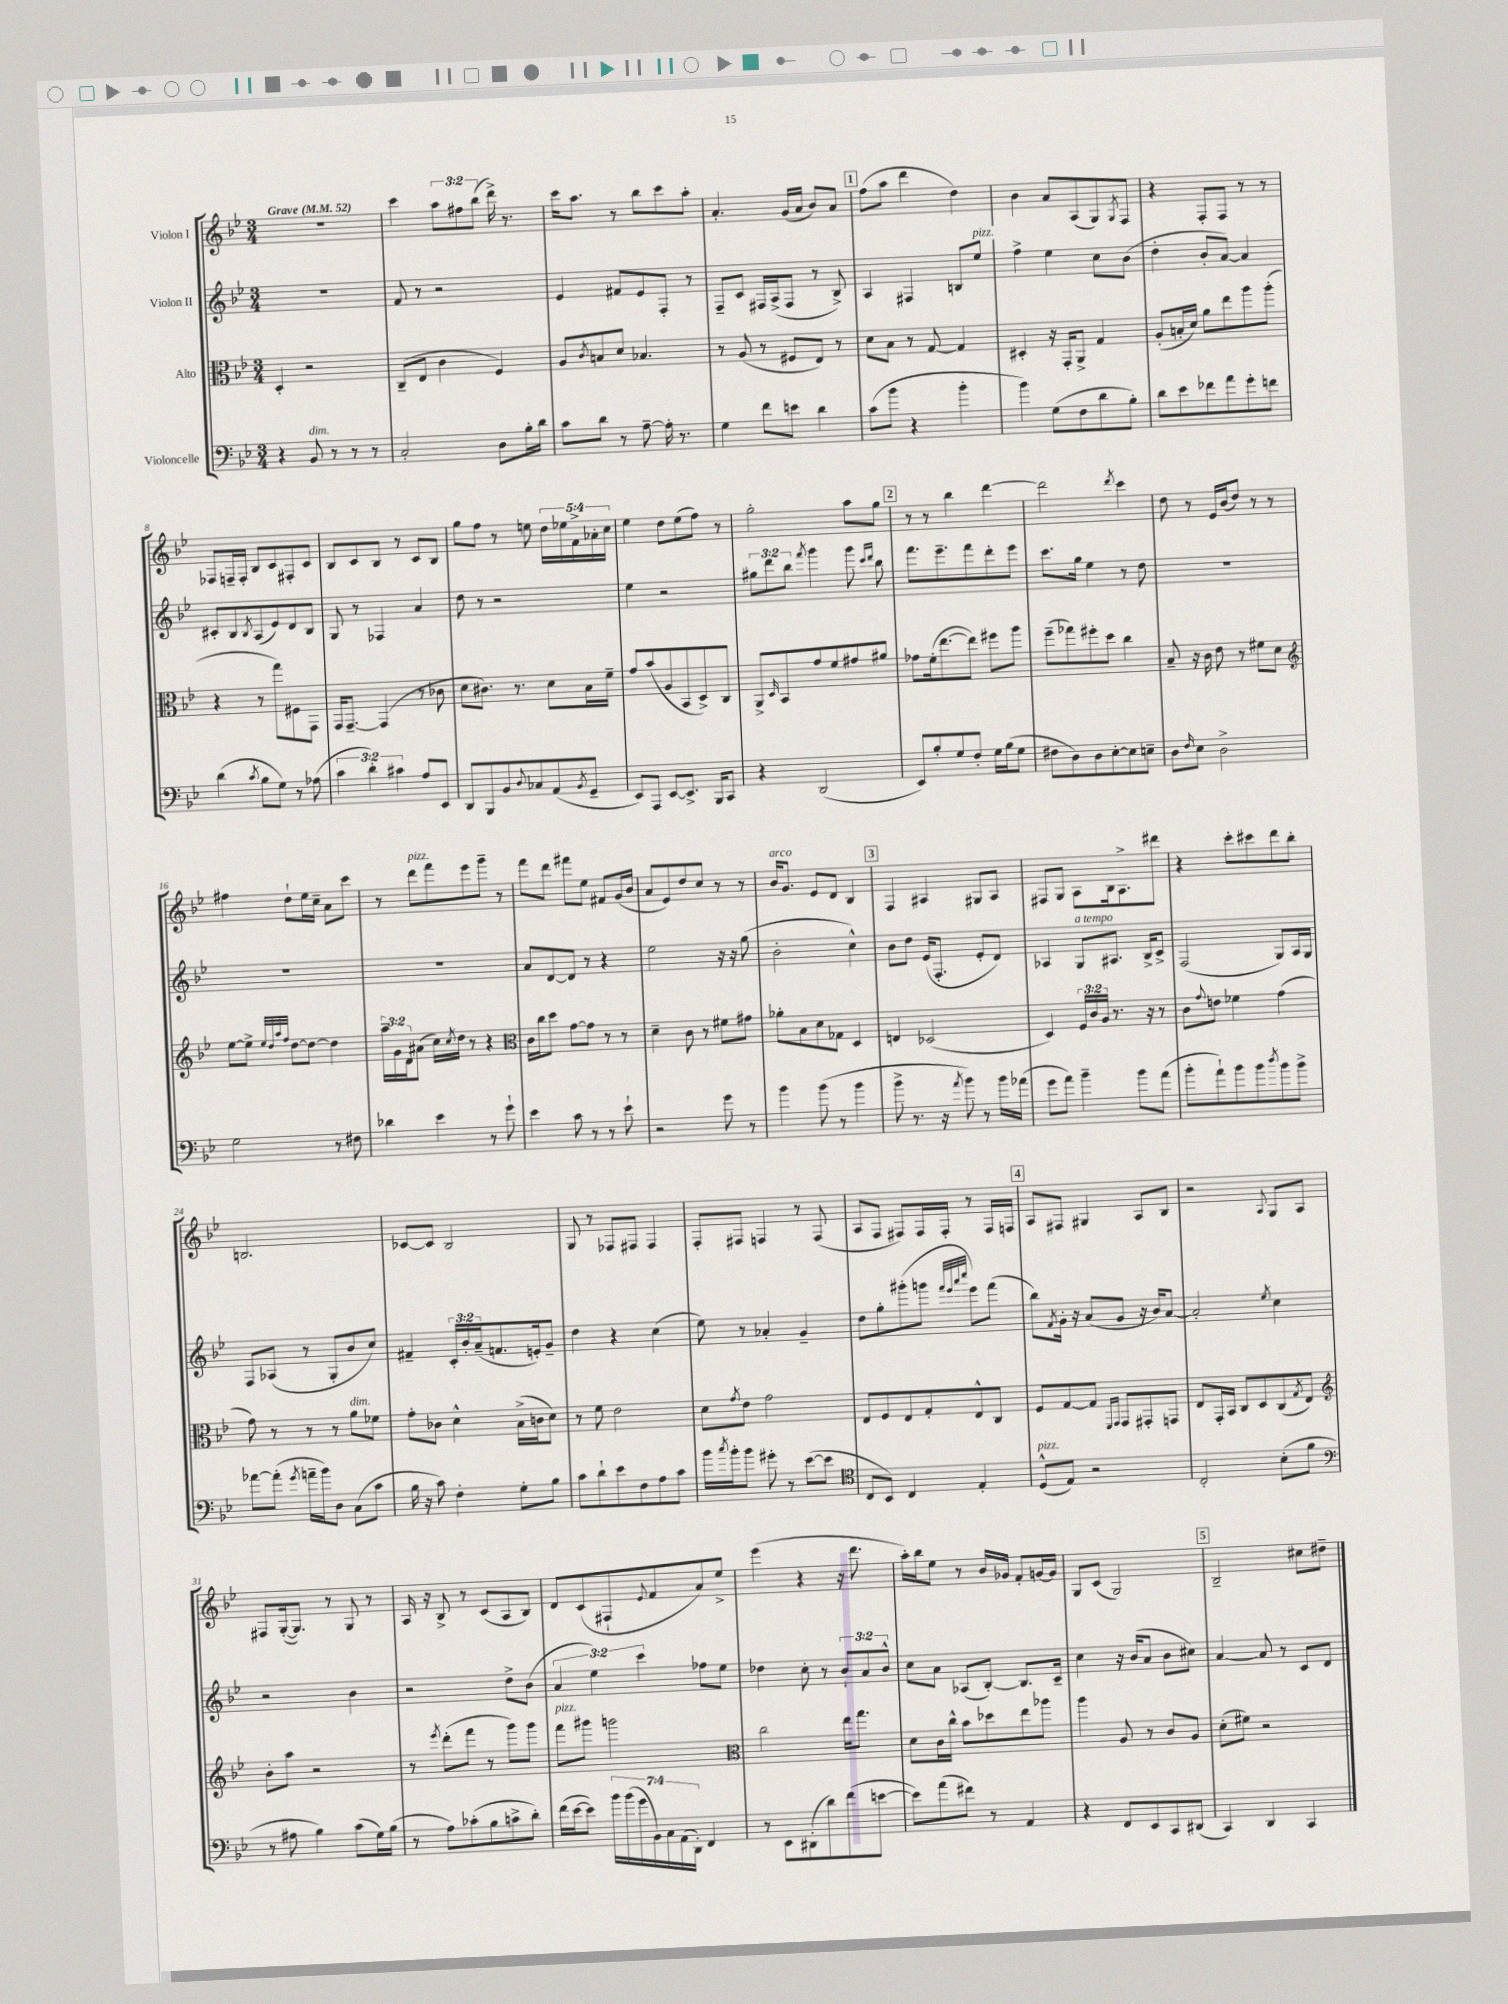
<<
\new StaffGroup <<
\new Staff = "s0" \with { instrumentName = "Violon I" } {
    \clef treble \key bes \major \numericTimeSignature \time 3/4 \override Staff.TupletNumber.text = #tuplet-number::calc-fraction-text \tempo "Grave" 4 = 52
    R2. |
    c'''4 \tuplet 3/2 { a''8 fis''8 bes''8( } d'''16->) r8. |
    c'''16 a''8. r8 bes''8 c'''8 a''8-. |
    a'4.-. g'16( a'16 bes'8) a'8 |
    \mark \markup { \box "1" } f''8( a''8 d'''4 d''4) |
    bes'4 a'8 a8( g8) \acciaccatura { g8 } f8 |
    r4 f8-. f8 r8 r8 |
    fes8 f16-- f16-. bes8 c'8 fis8-. c'8 |
    bes8 c'8 bes8 r8 c'8 bes8 |
    g''8 f''8 r8 e''8 \tuplet 5/4 { d''16 ees''16 f'16-> aes'16-. c''16 } |
    ees''4 d''8 ees''8( f''8) r8 |
    g''2-. a''8 g''8 |
    \mark \markup { \box "2" } r8 r8 bes''4 d'''4~ |
    d'''2 \acciaccatura { d'''8 } c'''4 |
    d''8 r8 ees'16 bes'16( d''8) r8 r8 |
    fis''4 d''8-! ees''16 c''16-- a'8 c'''8 |
    r8 d'''8^\markup { \italic "pizz." } f'''8 ees'''8 g'''8-- r8 |
    f'''8 d'''8 fis'''8 ees''8 fis'8 g'16( bes'16 |
    a'8 ees'8) d''8 c''8 r8 r8 |
    bes'16^\markup { \italic "arco" } g'8. ees'8 d'8 bes4 |
    \mark \markup { \box "3" } f4 ais4 gis8 ais8 |
    fis8 g8 a8 bes16 a8.-> dis'''8 |
    r4 c'''8-. cis'''8 d'''8 bes''8-. |
    b2. |
    ces'8~ ces'8 bes2 |
    g8 r8 fes8 fis8 fis4 |
    f8-. fis8 f4 r8 f8( |
    a8 f8 fis8) fis16 fis16-. r8 fis16 f16 |
    \mark \markup { \box "4" } a8 fis8 gis4 a8 bes8 |
    r2 \appoggiatura { a8 } g8 a8 |
    fis8 g16~-.( g8.) r8 g8 r8 |
    a16 r16 bes8-> r8 c'8( a8 bes8) |
    d'8 c'8( fis8-! \appoggiatura { ees'8 } f'8 a'8) ees''8-> |
    ees'''4( r4 r16 d'''8. |
    a''16-.) bes''16 ees''8 r8 bes'16 ges'16 f'8-. g'16~ g'16 |
    g8 c'8( g2) |
    \mark \markup { \box "5" } bes2-- cis''8 dis''8-- \bar "|." |
}
\new Staff = "s1" \with { instrumentName = "Violon II" } {
    \clef treble \key bes \major \numericTimeSignature \time 3/4 \override Staff.TupletNumber.text = #tuplet-number::calc-fraction-text
    R2. |
    f'8 r8 r2 |
    ees'4 fis'8 ees'8 f8-. r8 |
    f8-- c'8 fis16 a16->( fis8 r8 bes8->) |
    \mark \markup { \box "1" } a4 fis4 b8 ees''8^\markup { \italic "pizz." } |
    f''4-> ees''4 c''8 bes'8( |
    d''4-. bes'8-. a'8~) a'4 |
    cis'8-. bes8 \acciaccatura { bes8 } a8( ees'8) d'8 bes8 |
    g8 r8 fes4 a'4 |
    d''8 r8 r2 |
    ees''4 r2 |
    \tuplet 3/2 { gis''8 d'''8 bes''8 } \acciaccatura { f'''8 } g'''4 g'''8 \grace { c'''16 d'''16 } bes''8 |
    \mark \markup { \box "2" } f'''8. ees'''8.-- f'''8 d'''8-. ees'''8 |
    c'''8. g''16 ees''4 r8 d''8 |
    R2. |
    R2. |
    R2. |
    a'8 d'8~ d'8 r8 r4 |
    ees''2 r16 r16 g''8( |
    bes'2-. c''4-^) |
    \mark \markup { \box "3" } bes'8 d''8 ees'16( f8.-. ees'8-. d'8) |
    aes4 g8^\markup { \italic "a tempo" } ais8. bes16-> c'8-> |
    f2( g8) a16 g16 |
    f8 aes8( r8 g8-. bes'8 c''8) |
    fis'4-- \tuplet 3/2 { c'16-. bes'16-. a'16--( } f'8. e'16-.) g'8-- |
    d''4 r4 c''4( |
    ees''8) r8 aes'4-. g'4-- |
    d''8 g''8-. gis'''8-.( g'''8 \grace { f'''32 ees'''32 a'''32 c''''32 } ees'''8) f'''8( |
    \mark \markup { \box "4" } bes''8) \acciaccatura { f'8 } g'16-. r16 a'8( g'8 r16 bes'16) a'8~ |
    a'2-. \acciaccatura { ees''8 } c''4 |
    r2 bes'4 |
    r2 d''8-> bes'8( |
    \tuplet 3/2 { a'4 ees''4) c'''4 } fes''8 ees''8 |
    des''4 c''8-. r8 \tuplet 3/2 { bes'8-! a'8 bes'8-^ } |
    c''8 a'8 aes8( bes8~-.) bes8. c'16-- |
    c''4 r16 bes'16( a'8 bes'8 cis''8) |
    \mark \markup { \box "5" } a'4~ a'8 r8 c'8 d'8 \bar "|." |
}
\new Staff = "s2" \with { instrumentName = "Alto" } {
    \clef alto \key bes \major \numericTimeSignature \time 3/4 \override Staff.TupletNumber.text = #tuplet-number::calc-fraction-text
    d4-. r2 |
    c8--( ees8 c'4 f4) |
    a8 \acciaccatura { c'8 } b8 d'8 bes4. |
    r8 a8( r8 fis8 ees8) r8 |
    \mark \markup { \box "1" } d'8 bes8 r8 g8~ g4 |
    dis4-. r16 g,16-. a,8-> g4 |
    a8-.( b16-. d'16) a'8 ees''8 a''8 a''8-.( |
    r4 r8 g''8) fis8 g,8 |
    g,16 g,8.~-- g,4( r8 ces'8 |
    d'8 cis'8.) r8. d'8 bes16 f'16-- |
    g'8 bes'8( a8 bes,8 d8->) c8 |
    a,8-> \grace { d16 } bes,8 g'8 f'8 gis'8 ais'8 |
    \mark \markup { \box "2" } ges'8 f'16-.( ees''8.~ ees''8) fis''8 a''8 |
    f''8--( ges''8) fis''8-. d''8 c''4 |
    bes8-- r16 c'16 ees'8 r8 fis'8 d'8 |
    \clef treble ees''8~ ees''8-> \grace { ees''32 d''32 a''32 f''32 } d''8~ d''8~ d''4 |
    \tuplet 3/2 { a''16-- g'16 d'16 } ais'8( c''16) \acciaccatura { c''8 } d''16 r8 r4 |
    \clef alto c'16 c''16 d''8 g'8~ g'8 r8 r8 |
    d'4-- c'8 r8 fis'8 gis'8 |
    aes'8-. bes8 d'8 ges8 d4 |
    \mark \markup { \box "3" } e4 des2( |
    d4) \tuplet 3/2 { f16 c'16 a16 } r8. r16 r8 |
    c'8 \appoggiatura { g'8 } e'8 fes'4 g'4( |
    g'8) r8 r8 r8 a'8^\markup { \italic "dim." } fes'8 |
    g'8-. ces'8 d'4-^ bes16->( c'16 d'8) |
    r8 f'8 ees'2 |
    d'8 \acciaccatura { g'8 } ees'8 g'2 |
    ees8 f8 ees8 g8-. ees8-^ c8 |
    \mark \markup { \box "4" } f8 g8~ g8 \grace { f,16 g,16 } g,8 gis,8-. g,8 |
    ees8 g,16-. bes,16 c8 d8 c8( \acciaccatura { g8 } ees8) |
    \clef treble bes'8-. a''8 r2 |
    r8 \acciaccatura { ees'''8 } d'''8-.( f'''8 r8 g'''8) g'''8 |
    f'''8^\markup { \italic "pizz." } gis'''8 g'''2 |
    \clef alto c''2 ees''16 g''8. |
    d'8 c'16 c''16-^ bes'8 des''8 ees''8 aes''8 |
    a''4 a8 r8 c'8 a8 |
    \mark \markup { \box "5" } d'8-.( fis'8) r2 \bar "|." |
}
\new Staff = "s3" \with { instrumentName = "Violoncelle" } {
    \clef bass \key bes \major \numericTimeSignature \time 3/4 \override Staff.TupletNumber.text = #tuplet-number::calc-fraction-text
    r4 bes,8^\markup { \italic "dim." } r8 r8 r8 |
    c2-. d8 bes16-. d'16 |
    c'8 d'8 r8 a8~-- a16-. r8. |
    g4 f'8 e'8 d'4 |
    \mark \markup { \box "1" } c'8( bes'8 r4 bes'4-. |
    bes'4) g8( f8 d'8 bes8-.) |
    d'8 ees'8 fes'8 a'8 g'8-. f'8 |
    d'4( \acciaccatura { c'8 } bes8 g8) r8 aes8( |
    \tuplet 3/2 { c'4 d'4-.) cis'4 } a8 ees,8 |
    d,8 bes,,8 bes,8 \appoggiatura { d8 } ces8 a,8( \acciaccatura { bes,8 } g,8-- |
    ees,8) a,,8 ees,8~ ees,8.-> bes,,16 c,8 |
    r4 d,2( |
    \mark \markup { \box "2" } ees,8) bes8-. g8 f8-. g16 bes16( g8 |
    fis8 d8) d8 ees8~-. ees8 e8-- |
    d8 \grace { f16 } ees8 d2-> |
    g2 r8 fis8 |
    des'4 ees'4 r8 g'8-! |
    ees'4 c'8 r8 r8 ees'8-! |
    r2 g'8 r8 |
    bes'4 bes'8( r8 bes'4 |
    \mark \markup { \box "3" } bes'8-> r8. r16 \acciaccatura { a'8 } bes'8) r8 bes'16 aes'16( |
    g'8 a'8) bes'4-- bes'8 a'8( |
    bes'8-. a'8-!) bes'8 bes'8 \acciaccatura { d''8 } bes'8 bes'8-> |
    aes'8~ aes'8-.( \acciaccatura { g'8 } a'16-- bes'16) d8 c8( c'8 |
    bes16 r16 c'8) f4-. g8-. bes8 |
    c'8 d'8-! ees'8 f8 a8 c'8 |
    bes'16 \acciaccatura { c''8 } bes'16-. bes'8 gis'8-. r8 ees'8~( ees'8 |
    \clef tenor c8 bes,8) c4 ees4-. |
    \mark \markup { \box "4" } d8-^^\markup { \italic "pizz." }( ees8) r2 |
    c2-. bes8-.( f'8 |
    \clef bass r8 ais8 bes4) c'8( g16) bes16( |
    r8 a8) ces'8-.( bes8 c'8-> d'8-.) |
    f'16( ees'16~ ees'8) \tuplet 7/4 { bes'16 bes'16( g'16 bes,16) c16 a,16( d,16-.) } f,4 |
    r8 ees,8 dis,8-.( d'8) f'8( e'8~ |
    e'8) a'8( fis'8) r8 a,4 |
    r4 f,8 ees,8 c,8 dis,8( |
    \mark \markup { \box "5" } c,4) d,4 c,4 \bar "|." |
}
>>
>>
